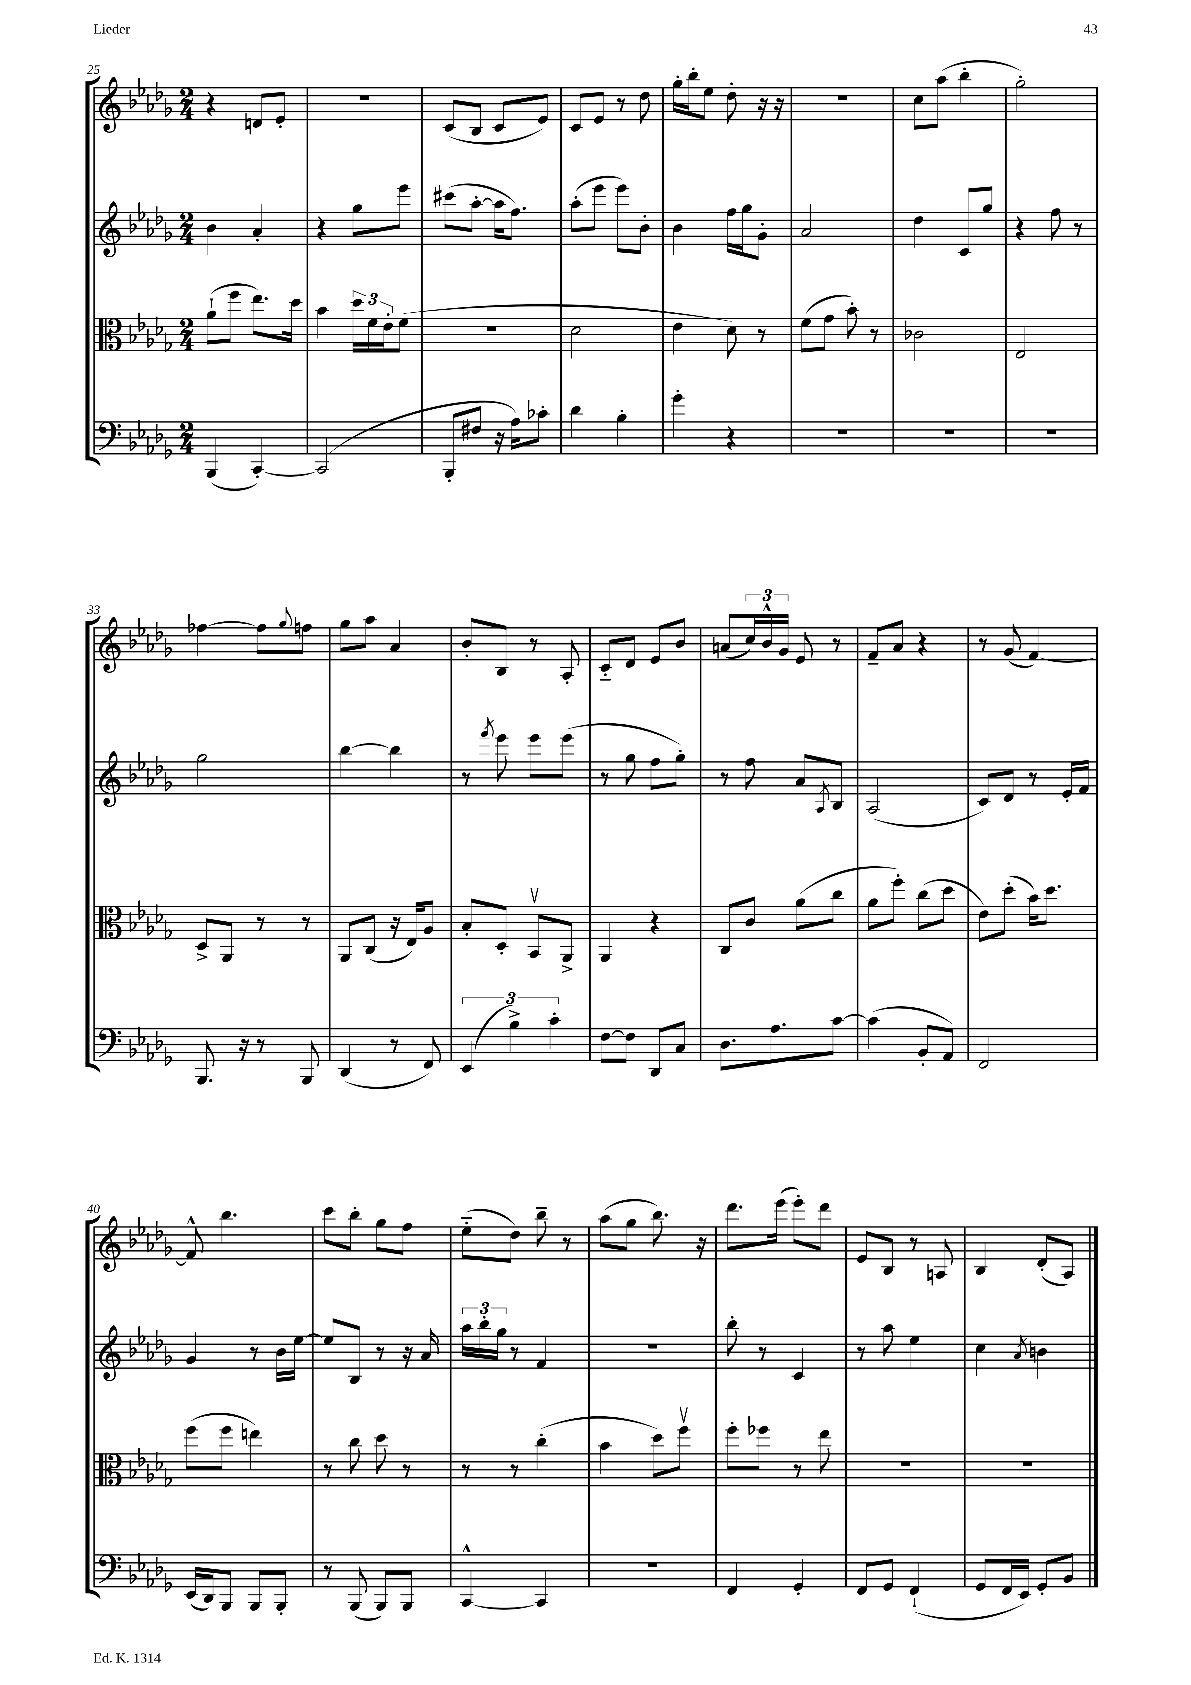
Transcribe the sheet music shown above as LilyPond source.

<<
\new StaffGroup <<
\new Staff = "s0" {
    \clef treble \key des \major \numericTimeSignature \time 2/4
    r4 d'8 ees'8-. |
    r2 |
    c'8( bes8 c'8 ees'8) |
    c'8 ees'8 r8 des''8 |
    ges''16-. bes''16-. ees''8 des''8-. r16 r16 |
    R2 |
    c''8 aes''8( bes''4-. |
    ges''2-.) |
    fes''4~ fes''8 \appoggiatura { ges''8 } f''8 |
    ges''8 aes''8 aes'4 |
    bes'8-. bes8 r8 aes8-. |
    c'8-_ des'8 ees'8 bes'8 |
    a'8( \tuplet 3/2 { c''16) bes'16-^ ges'16 } ees'8 r8 |
    f'8-- aes'8 r4 |
    r8 ges'8( f'4~) |
    f'8-^ bes''4. |
    c'''8 bes''8-. ges''8 f''8 |
    ees''8-_( des''8) bes''8-- r8 |
    aes''8( ges''8 bes''8.) r16 |
    des'''8. ees'''16( ees'''8-.) des'''8 |
    ees'8 bes8 r8 a8 |
    bes4 des'8-.( aes8) \bar "|." |
}
\new Staff = "s1" {
    \clef treble \key des \major \numericTimeSignature \time 2/4
    bes'4 aes'4-. |
    r4 ges''8 ees'''8 |
    cis'''8( aes''8~-. aes''16 f''8.) |
    aes''8-.( ees'''8 ees'''8) bes'8-. |
    bes'4 f''16 ges''16 ges'8-. |
    aes'2 |
    des''4 c'8 ges''8 |
    r4 f''8 r8 |
    ges''2 |
    bes''4~ bes''4 |
    r8 \acciaccatura { f'''8 } ees'''8 ees'''8 ees'''8( |
    r8 ges''8 f''8 ges''8-.) |
    r8 f''8 aes'8 \acciaccatura { aes8 } bes8 |
    aes2( |
    c'8) des'8 r8 ees'16-. f'16 |
    ges'4 r8 bes'16 ees''16~ |
    ees''8 bes8 r8 r16 aes'16 |
    \tuplet 3/2 { aes''16 bes''16-. ges''16 } r8 f'4 |
    R2 |
    bes''8-. r8 c'4 |
    r8 aes''8 ees''4 |
    c''4 \acciaccatura { aes'8 } b'4 \bar "|." |
}
\new Staff = "s2" {
    \clef alto \key des \major \numericTimeSignature \time 2/4
    aes'8-!( f''8 ees''8.) des''16 |
    bes'4 \tuplet 3/2 { des''16 f'16 ees'16-. } f'8( |
    R2 |
    des'2 |
    ees'4 des'8) r8 |
    f'8( ges'8 bes'8-.) r8 |
    ces'2 |
    ees2 |
    des8-> aes,8 r8 r8 |
    aes,8 c8( r16 ees16) aes8 |
    bes8-. des8-. bes,8\upbow aes,8-> |
    aes,4 r4 |
    c8 c'8 aes'8( c''8 |
    aes'8 f''8-.) c''8( des''8 |
    ees'8) des''8-.( bes'16) des''8. |
    f''8( f''8 e''4) |
    r8 c''8 des''8 r8 |
    r8 r8 c''4-.( |
    bes'4 des''8) f''8\upbow |
    f''8-. fes''8 r8 ees''8 |
    R2 |
    R2 \bar "|." |
}
\new Staff = "s3" {
    \clef bass \key des \major \numericTimeSignature \time 2/4
    bes,,4( c,4~-.) |
    c,2( |
    bes,,8-. fis8 r16 aes16) ces'8-. |
    des'4 bes4-. |
    ges'4-. r4 |
    R2 |
    R2 |
    R2 |
    bes,,8. r16 r8 bes,,8 |
    des,4( r8 f,8) |
    \tuplet 3/2 { ees,4( bes4->) c'4-. } |
    f8~ f8 des,8 c8 |
    des8. aes8. c'8~ |
    c'4( bes,8-. aes,8) |
    f,2 |
    ees,16( des,16) bes,,8 bes,,8 bes,,8-. |
    r8 bes,,8( bes,,8) bes,,8 |
    c,4~-^ c,4 |
    R2 |
    f,4 ges,4-. |
    f,8 ges,8 f,4-!( |
    ges,8 f,16 ees,16) ges,8-. bes,8 \bar "|." |
}
>>
>>
\layout { \context { \Score currentBarNumber = #25 } }
